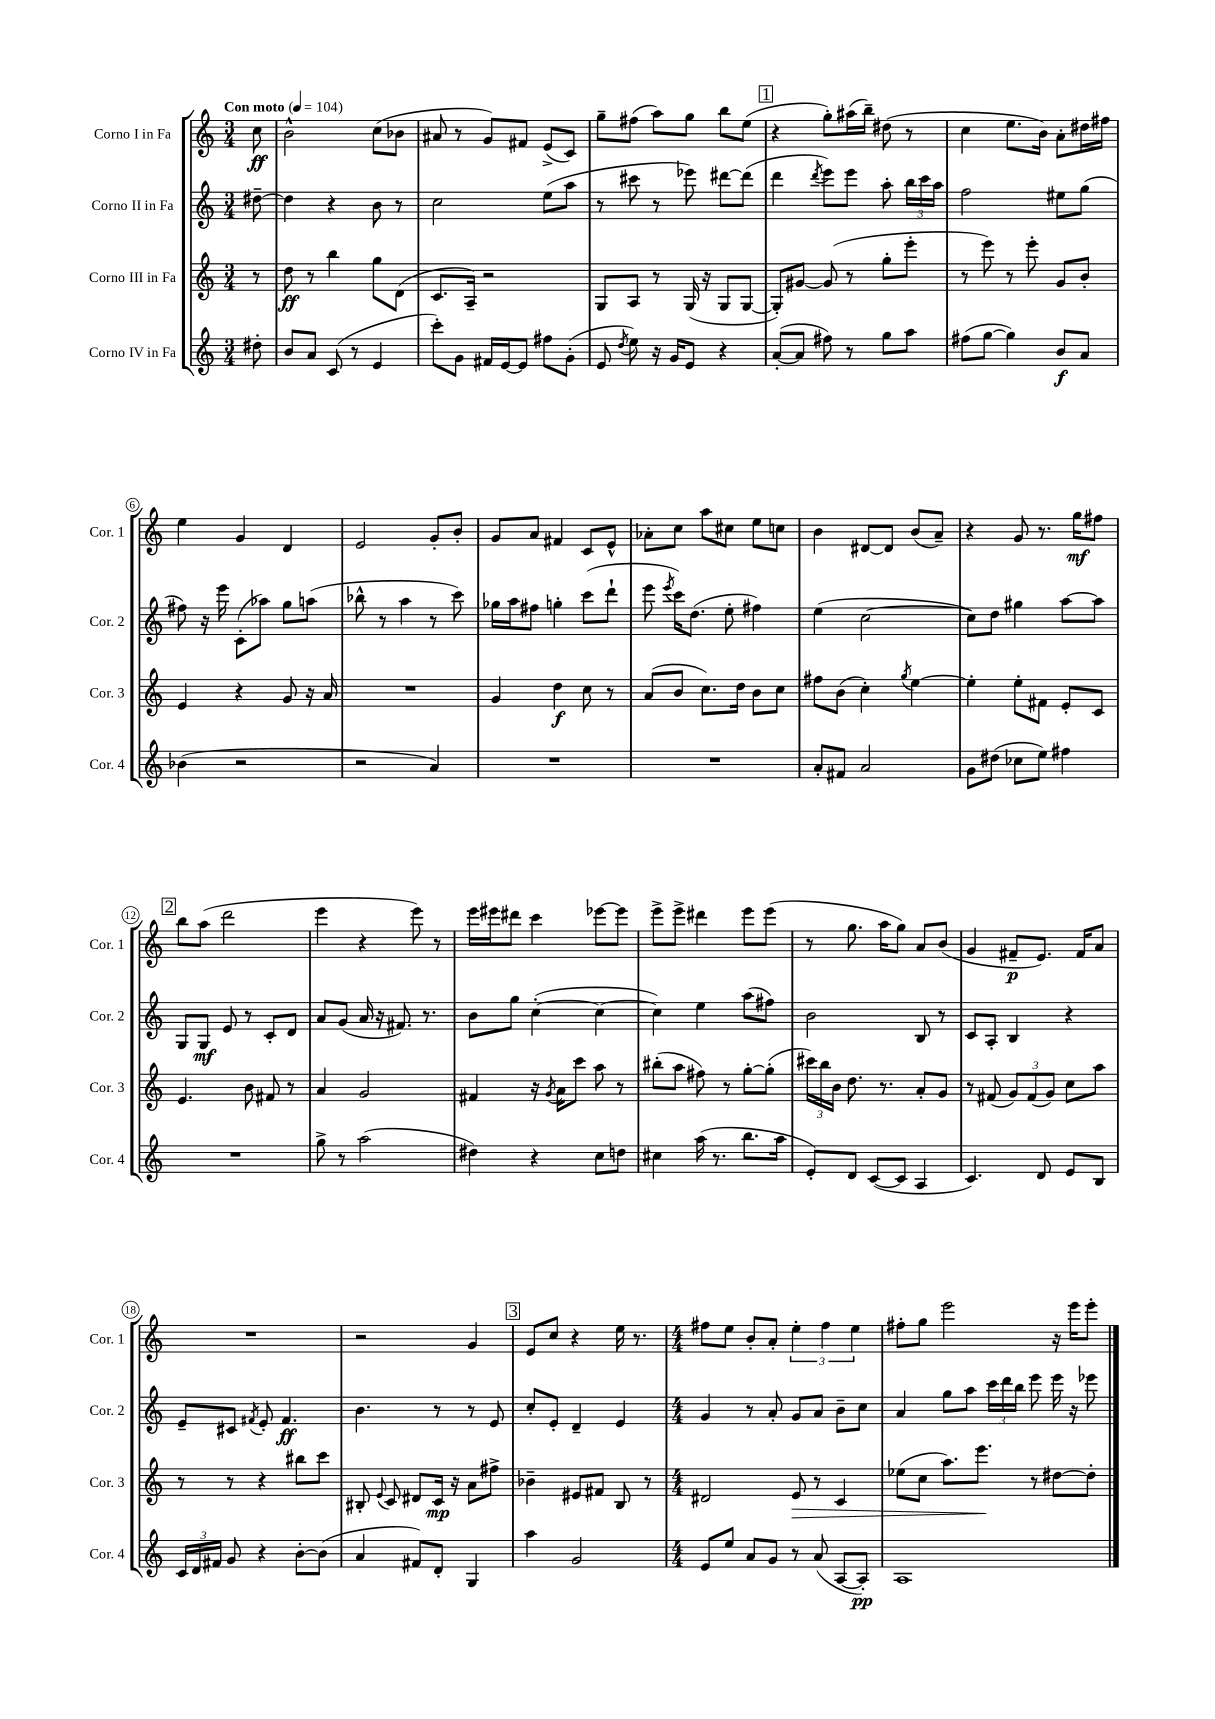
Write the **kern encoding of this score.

**kern	**kern	**kern	**kern
*staff4	*staff3	*staff2	*staff1
*clefG2	*clefG2	*clefG2	*clefG2
*k[]	*k[]	*k[]	*k[]
*M3/4	*M3/4	*M3/4	*M3/4
*MM104	*MM104	*MM104	*MM104
8dd#'	8r	[8dd#~	8cc
=	=	=	=
8b	8dd	4dd#]	2b^^
8a	8r	.	.
(8c	4bb	4r	.
8r	.	.	.
4e	8gg	8b	(8cc
.	(8d	8r	8b-
=	=	=	=
8ccc')	8.c	2cc	8a#
8g	.	.	8r
.	16A~)	.	.
16f#	2r	.	8g)
[16e	.	.	.
8e]	.	.	8f#
8ff#	.	(8ee	(8e^
(8g'	.	8aa	8c)
=	=	=	=
8e	8G	8r	8gg~
8qdd	.	.	.
8ee)	8A	8ccc#	(8ff#
16r	8r	8r	8aa)
16g	.	.	.
8e	(16G	8eee-)	8gg
.	16r	.	.
4r	8G	[8ddd#	8bb
.	[8G	(8ddd#]	(8ee
=	=	=	=
([8a'	8G'])	4ddd	4r
8a]	[8g#	.	.
.	.	8qddd	.
8ff#)	(8g#]	8eee)	8gg')
8r	8r	8eee	(16aa#
.	.	.	16bb~)
8gg	8gg'	8aa'	(8dd#
8aa	8eee'	24bb	8r
.	.	24ccc	.
.	.	24aa	.
=	=	=	=
(8ff#	8r	2ff	4cc
[8gg	8eee)	.	.
4gg])	8r	.	8.ee
.	8eee'	.	.
.	.	.	16b)
8b	8g	8ee#	8a'
8a	8b'	(8gg	16dd#
.	.	.	16ff#
=	=	=	=
(4b-	4e	8ff#)	4ee
.	.	16r	.
.	.	16eee	.
2r	4r	(8c'	4g
.	.	8aa-)	.
.	8g	8gg	4d
.	16r	(8aa	.
.	16a	.	.
=	=	=	=
2r	2.r	8bb-^^	2e
.	.	8r	.
.	.	4aa	.
4a)	.	8r	8g'
.	.	8ccc)	8b'
=	=	=	=
2.r	4g	16gg-	8g
.	.	16aa	.
.	.	8ff#	8a
.	4dd	4gg'	4f#
.	8cc	(8ccc	8c
.	8r	8ddd`	8e^^
=	=	=	=
2.r	(8a	8eee	8a-'
.	.	8qeee	.
.	8b	16ccc)	8cc
.	.	(8.dd	.
.	8.cc)	.	8aa
.	.	8ee'	8cc#
.	16dd	.	.
.	8b	4ff#)	8ee
.	8cc	.	8cc
=	=	=	=
8a'	8ff#	(4ee	4b
8f#	(8b	.	.
2a	4cc')	[2cc	[8d#
.	.	.	8d#]
.	8qgg	.	.
.	[4ee	.	(8b
.	.	.	8a~)
=	=	=	=
8g	4ee']	8cc])	4r
(8dd#	.	8dd	.
8cc-	8ee'	4gg#	8g
8ee)	8f#	.	8.r
4ff#	8e'	[8aa	.
.	.	.	16gg
.	8c	8aa]	8ff#
=	=	=	=
2.r	4.e	8G	8bb
.	.	8G	(8aa
.	.	8e	2ddd
.	8b	8r	.
.	8f#	8c'	.
.	8r	8d	.
=	=	=	=
8gg^	4a	8a	4eee
8r	.	(8g	.
(2aa	2g	16a	4r
.	.	16r	.
.	.	8.f#)	.
.	.	.	8eee)
.	.	8.r	.
.	.	.	8r
=	=	=	=
4dd#)	4f#	8b	16eee
.	.	.	16eee#
.	.	8gg	8ddd#
4r	16r	([4cc'	4ccc
.	8qg	.	.
.	16a	.	.
.	8ccc	.	.
8cc	8aa	4cc_	[8eee-
8dd	8r	.	8eee-]
=	=	=	=
4cc#	(8bb#'	4cc])	8eee^
.	8aa	.	8eee^
(16aa	8ff#)	4ee	4ddd#
8.r	.	.	.
.	8r	.	.
8.bb	[8gg'	(8aa	8eee
.	(8gg']	8ff#)	(8eee
16aa	.	.	.
=	=	=	=
8e')	24ccc#)	2b	8r
.	24bb	.	.
.	24b	.	.
8d	8.dd	.	8.gg
([8c	.	.	.
.	8.r	.	16aa
8c]	.	.	8gg)
4A	8a'	8B	8a
.	8g	8r	(8b
=	=	=	=
4.c)	8r	8c	4g
.	(8f#	8A'	.
.	12g)	4B	8f#~
.	(12f#	.	.
8d	.	.	8.e)
.	12g)	.	.
8e	8cc	4r	.
.	.	.	16f#
8B	8aa	.	8a
=	=	=	=
24c	8r	8e~	2.r
24d	.	.	.
24f#	.	.	.
8g	8r	8c#	.
.	.	8qf#	.
4r	4r	8e'	.
.	.	4.f#	.
[8b'	8bb#	.	.
(8b]	8ccc	.	.
=	=	=	=
4a	8B#'	4.b	2r
.	8qqe	.	.
.	8c	.	.
8f#)	8d#	.	.
8d'	16c	8r	.
.	16r	.	.
4G	8a	8r	4g
.	8ff#^	8e	.
=	=	=	=
4aa	4b-~	8cc'	8e
.	.	8e'	8cc
2g	8e#	4d~	4r
.	8f#	.	.
.	8B	4e	16ee
.	.	.	8.r
.	8r	.	.
=	=	=	=
*M4/4	*M4/4	*M4/4	*M4/4
8e	2d#	4g	8ff#
8ee	.	.	8ee
8a	.	8r	8b'
8g	.	8a'	8a'
8r	8e	8g	6ee'
(8a	8r	8a	.
.	.	.	6ff#
[8A	4c	8b~	.
.	.	.	6ee
8A'])	.	8cc	.
=	=	=	=
1A	(8ee-	4a	8ff#'
.	8cc	.	8gg
.	8.aa)	8gg	2eee
.	.	8aa	.
.	8.eee	.	.
.	.	24ccc	.
.	.	24ddd	.
.	.	24bb	.
.	8r	8eee	.
.	[8dd#	16eee	16r
.	.	16r	16eee
.	8dd#']	8eee-	8eee'
==	==	==	==
*-	*-	*-	*-
